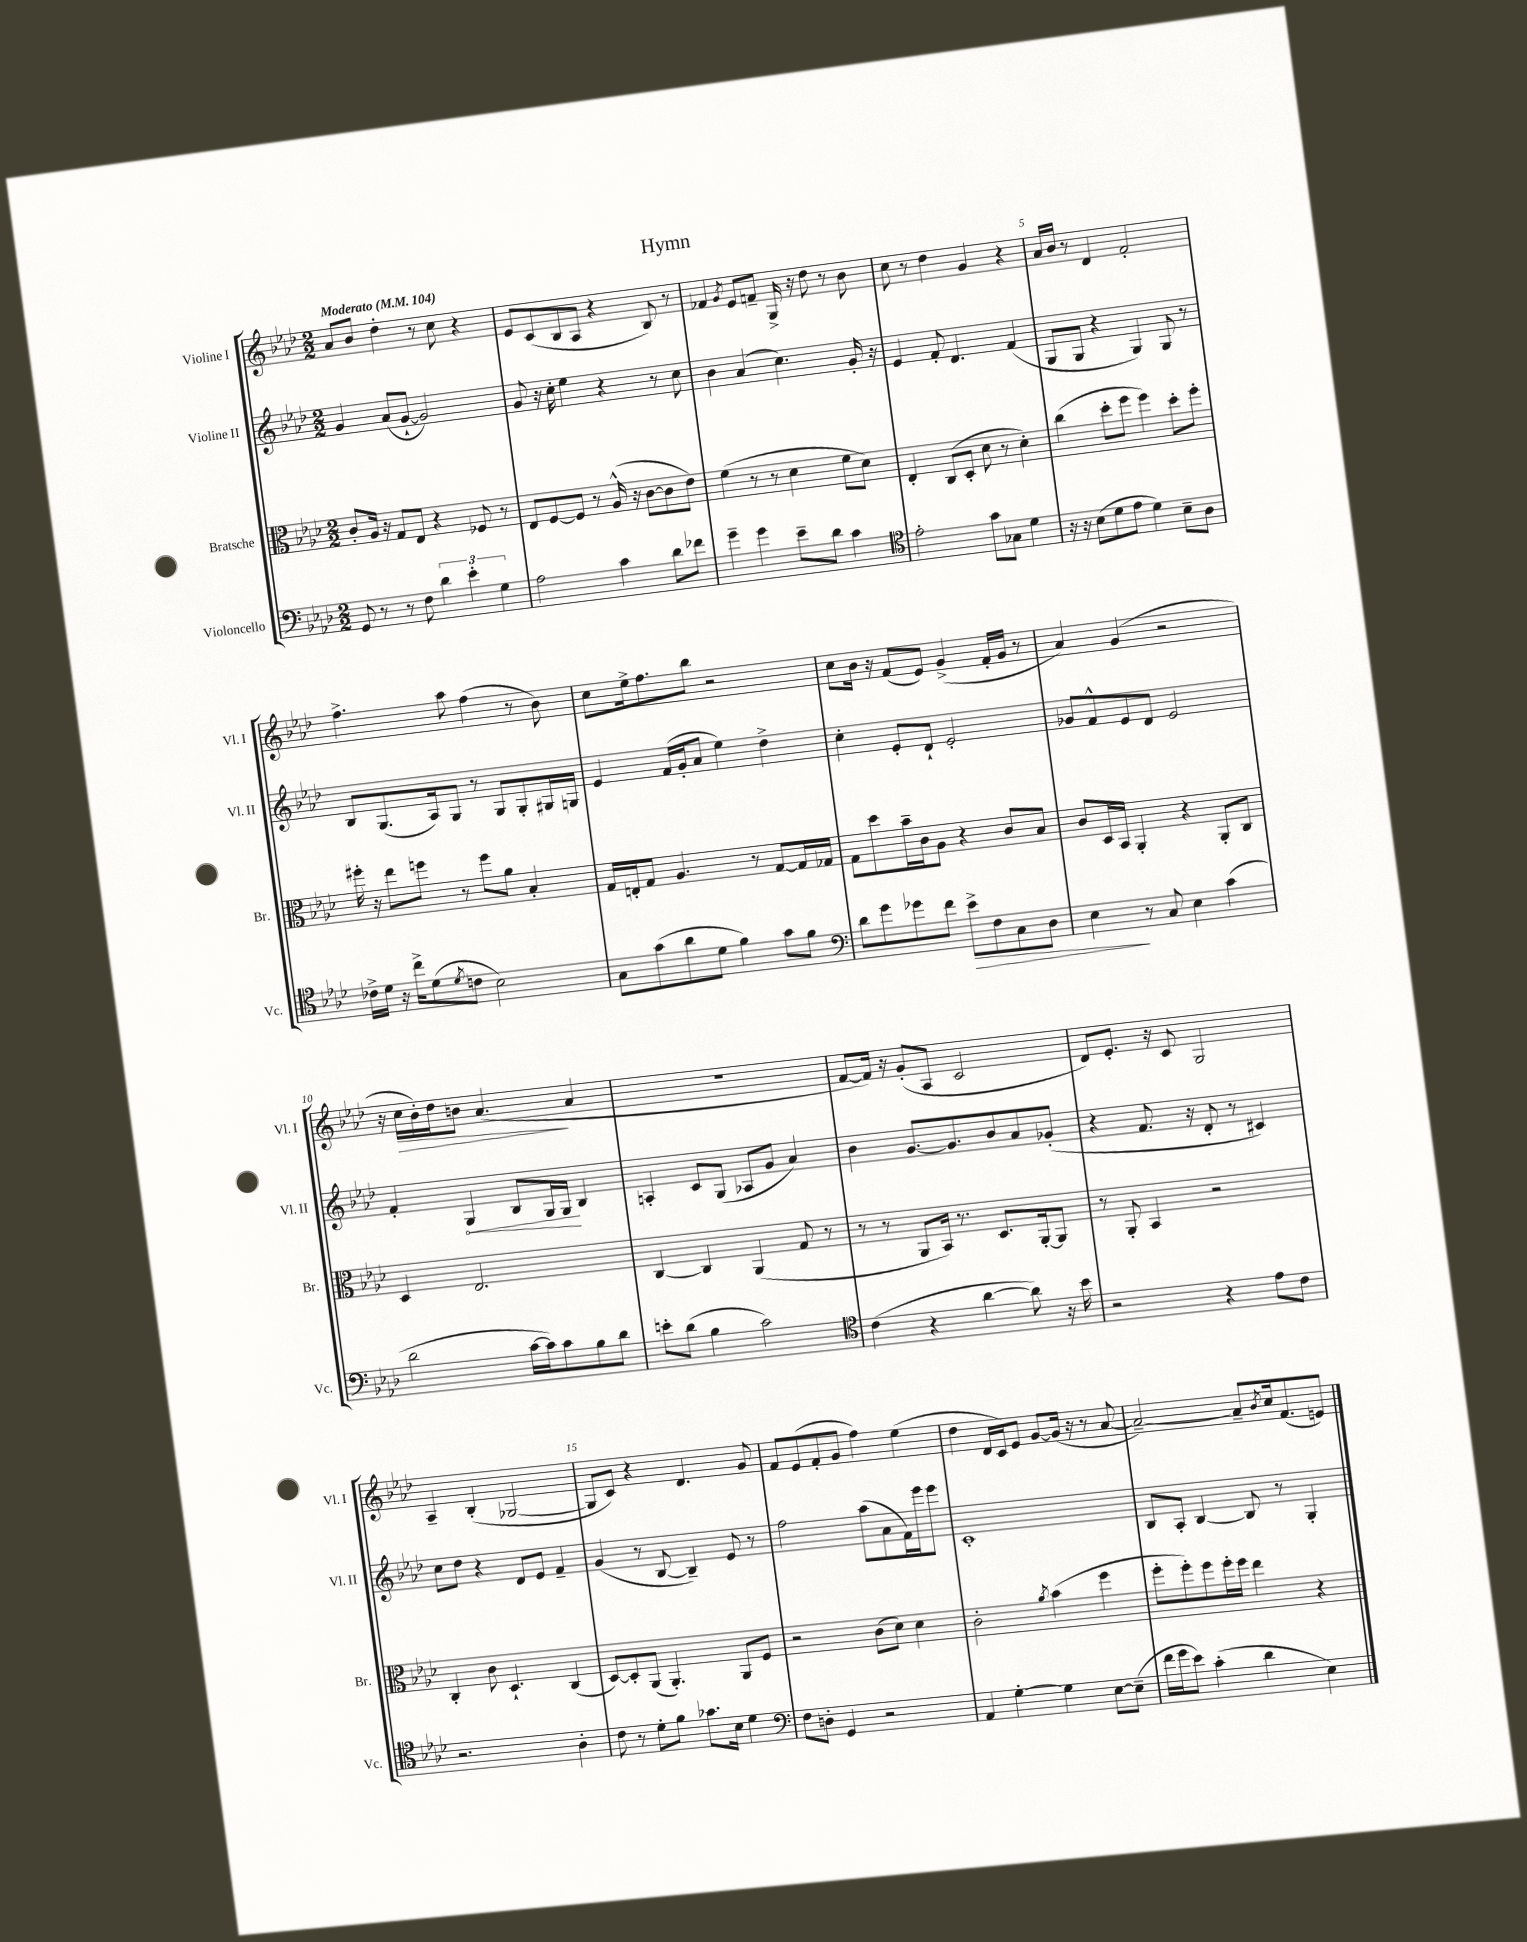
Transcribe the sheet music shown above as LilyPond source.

\header { title = "Hymn" }
<<
\new StaffGroup <<
\new Staff = "s0" \with { instrumentName = "Violine I" shortInstrumentName = "Vl. I" } {
    \clef treble \key aes \major \numericTimeSignature \time 2/2 \tempo "Moderato" 4 = 104
    aes'8 bes'8 des''4-. r8 c''8 r4 |
    ees'8 c'8( bes8 aes8 r4 bes8) r8 |
    fes'4 \acciaccatura { g'8 } ees'8 f'8-- g16-> r16 des''8 r8 bes'8 |
    c''8 r8 des''4 g'4 r4 |
    aes'16 bes'16 r8 des'4 f'2-. |
    f''4.-> aes''8 f''4( r8 bes'8) |
    c''8 ees''16-> f''8. bes''8 r2 |
    c''8 bes'16 r16 f'8( ees'8) g'4->( f'16-. g'16 r8 |
    aes'4) g'4( r2 |
    r16 c''16\> bes'16-.) des''16 b'8 aes'4.\!( aes'4 |
    r1 |
    f'8~ f'16) r16 g'8-.( aes8 c'2 |
    des'8) ees'8.-. r16 c'8 g2 |
    aes4-- bes4-.( ges2~ |
    ges8 c'8) r4 des'4. g'8 |
    f'8 ees'8( f'8-. g'8 f''4) ees''4( |
    des''4 des'16 c'16) ees'8 g'8~ g'16( r16 r8 aes'8~ |
    aes'2~--) aes'8-- \acciaccatura { bes'8 } c''16 f'8.( e'8) \bar "|." |
}
\new Staff = "s1" \with { instrumentName = "Violine II" shortInstrumentName = "Vl. II" } {
    \clef treble \key aes \major \numericTimeSignature \time 2/2
    g'4 aes'8( g'8~-! g'2) |
    g'8 r16 c''16-. ees''4 r4 r8 c''8 |
    bes'4 aes'4( c''4.) g'16-. r16 |
    ees'4 f'8-. des'4. f'4( |
    g8 g8 r4 g4) g8 r8 |
    bes8 g8.( aes16) g8 r8 g8 g8-. gis16 g16 |
    ees'4 f'16( g'16-. aes'8 ees''4) des''4-> |
    c''4-. ees'8-. des'8-! ees'2-. |
    ges'8 f'8-^ ees'8 des'8 ees'2 |
    f'4-. \once \override Hairpin.circled-tip = ##t g4\< bes8 g16 g16\! bes4 |
    a4-. c'8 g8( aes8 g'8 aes'4) |
    bes'4 g'8.~ g'8. bes'8 aes'8 ges'8-.( |
    r4 f'8. r16 des'8-. r8 cis'4) |
    c''8 des''8 r4 des'8 ees'8 f'4-- |
    g'4( r8 bes8~ bes4--) ees'8 r8 |
    f''2 aes''8( aes'8 f'16) ees'''16 ees'''8 |
    c'1-. |
    bes8 aes8-. bes4~ bes8 r8 g4-. \bar "|." |
}
\new Staff = "s2" \with { instrumentName = "Bratsche" shortInstrumentName = "Br." } {
    \clef alto \key aes \major \numericTimeSignature \time 2/2
    c'8-. aes16 r16 g8 ees8 r4 fes8 r8 |
    ees8 f8~ f8 r8 aes16-^( r16 c'8~ c'8 ees'8) |
    f'4( r8 r8 des'4 f'8 des'8) |
    ees4-. c8( des8-. des'8 r8 des'4-.) |
    c''4( des''8-. f''8 f''4) des''8-. f''8-. |
    fis''16-. r16 ees''8 f''8 r8 f''8 aes'8 bes4-. |
    g16 e16-. g8 aes4. r8 g8~ g16 ges16 |
    g8 des''8 bes'16-- c'16 aes8 r4 c'8 bes8 |
    c'8 des16 bes,16 aes,4-. r4 aes,8-. c8 |
    des4 ees2. |
    c4~ c4 aes,4( g8 r8 |
    r8 r8 aes,8 bes,16) r8. des8. aes,16~-. aes,8 |
    r8 aes,8-. bes,4 r2 |
    c4-. c'8 des4.-! c4( |
    des8~) des8-. aes,8( aes,4.-.) aes,8 f8 |
    r2 c'8( des'8) des'4 |
    c'2-. \acciaccatura { aes'8 } bes'4( f''4 |
    f''8-. f''8-.) f''8 f''16-. f''16 ees''4 r4 \bar "|." |
}
\new Staff = "s3" \with { instrumentName = "Violoncello" shortInstrumentName = "Vc." } {
    \clef bass \key aes \major \numericTimeSignature \time 2/2
    g,8 r8 r8 f8 \tuplet 3/2 { des'4 ees'4-. g4 } |
    aes2 c'4 des'8 fes'8 |
    g'4-- g'4 ees'8-- des'8 c'4 |
    \clef tenor ees'2-. g'8 ges8 des'4 |
    r16 r16 bes8( des'8 ees'8 des'4) bes8-- aes8 |
    ces'16-> des'16 r16 c''16-> des'8( \acciaccatura { des'8 } c'8 bes2) |
    g8 g'8( aes'8 des'8 f'4) g'8 f'8 |
    \clef bass des'8 g'8 ges'8 f'8 ees'8->\> f8 c8 des8 |
    ees4\! r8 c8 ees4 c'4( |
    des'2 c'16~ c'16) c'8 bes8 des'8 |
    e'8-. des'8( bes4 c'2) |
    \clef tenor c'4( r4 aes'4~ aes'8) r16 bes'16 |
    r2 r4 ees'8 c'8 |
    r2. aes4-. |
    c'8 r8 des'8-. f'8 ges'8. bes16 des'4 |
    \clef bass f8 d8-. g,4 r2 |
    aes,4 g4~-. g4 ees8~ ees8--( |
    f'16 g'16 ees'8) c'4-.( des'4 ees4) \bar "|." |
}
>>
>>
\layout { \context { \Score \override BarNumber.break-visibility = ##(#f #t #t) barNumberVisibility = #(every-nth-bar-number-visible 5) } }
